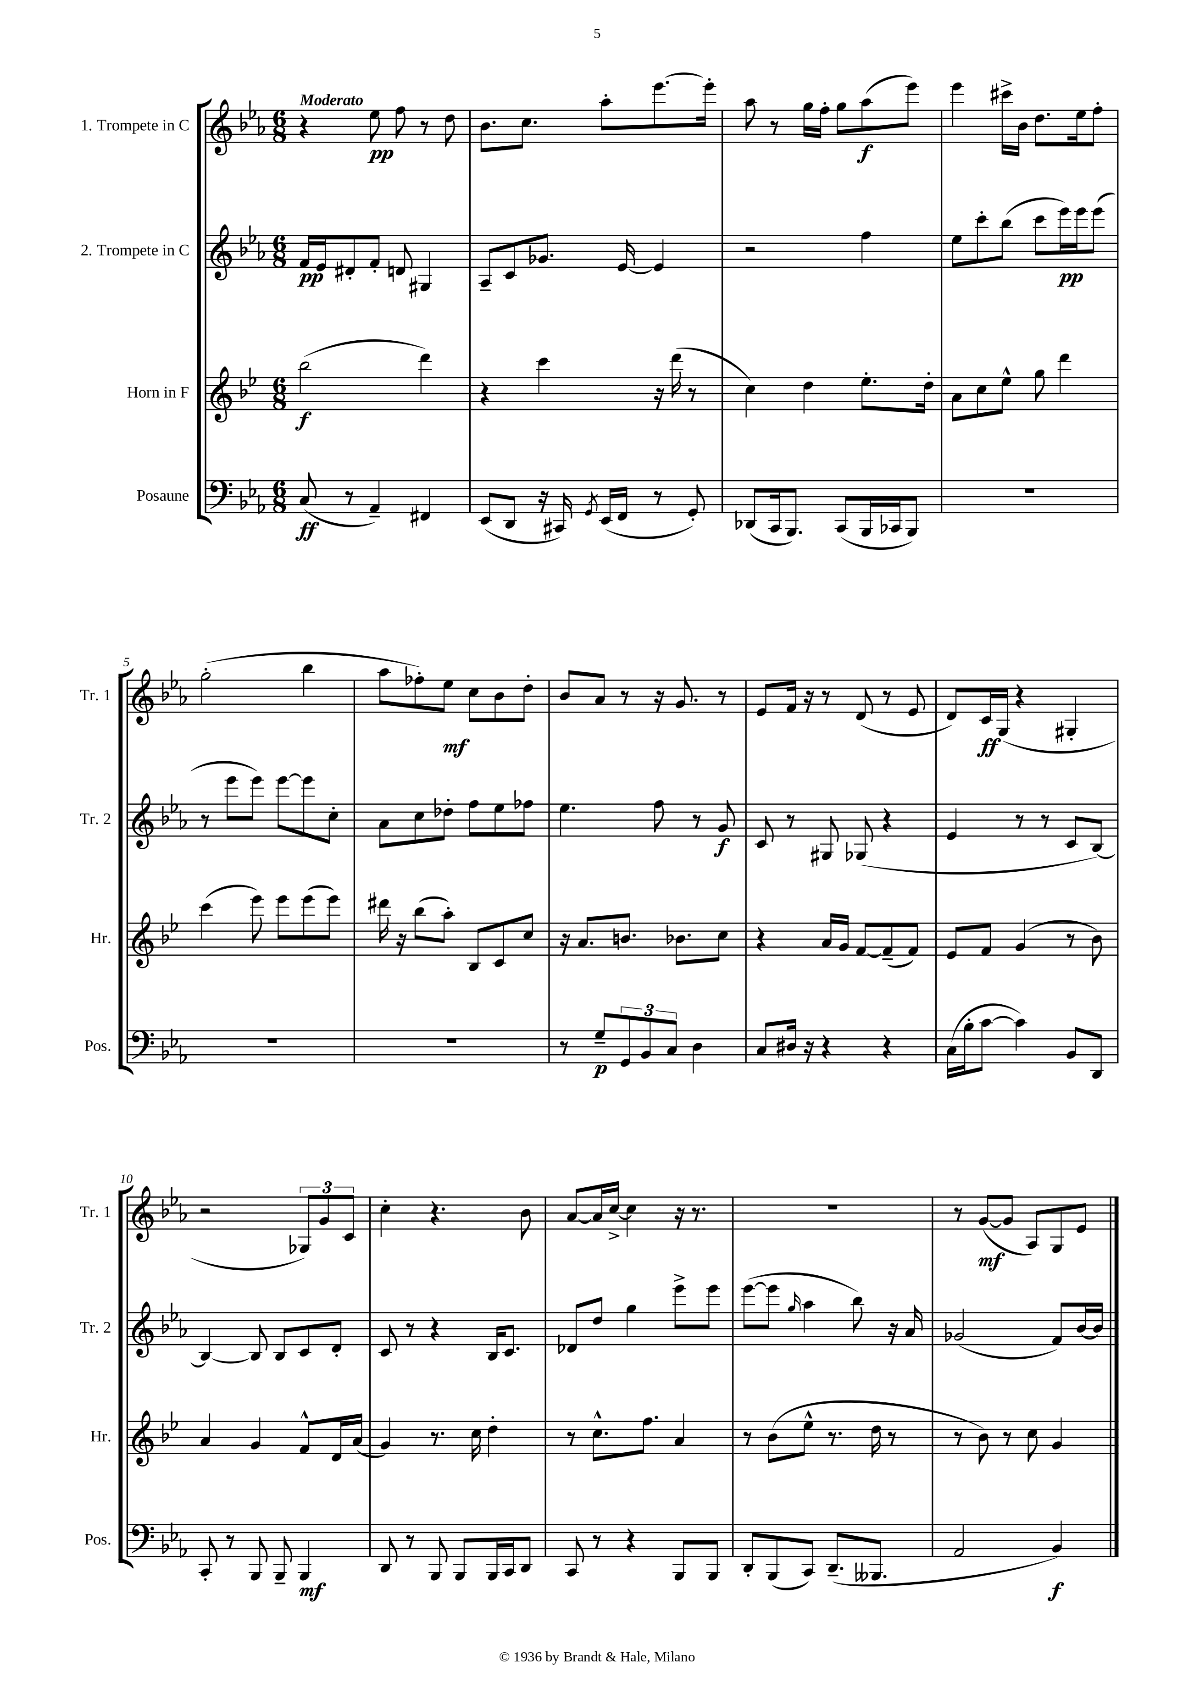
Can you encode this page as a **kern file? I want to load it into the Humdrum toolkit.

**kern	**dynam	**kern	**dynam	**kern	**dynam	**kern	**dynam
*part4	*part4	*part3	*part3	*part2	*part2	*part1	*part1
*staff4	*staff4	*staff3	*staff3	*staff2	*staff2	*staff1	*staff1
*I"Posaune	*	*I"Horn in F	*	*I"2. Trompete in C	*	*I"1. Trompete in C	*
*I'Pos.	*	*I'Hr.	*	*I'Tr. 2	*	*I'Tr. 1	*
*clefF4	*	*clefG2	*	*clefG2	*	*clefG2	*
*k[b-e-a-]	*	*k[b-e-]	*	*k[b-e-a-]	*	*k[b-e-a-]	*
*M6/8	*	*M6/8	*	*M6/8	*	*M6/8	*
=1	=1	=1	=1	=1	=1	=1	=1
!	!	!	!	!	!	!LO:TX:a:B:t=Moderato	!
(8C/	ff	(2bb-\	f	16f/LL	pp	4r	.
.	.	.	.	16e-/J	.	.	.
8r	.	.	.	8d#X'/	.	.	.
4AA-~/)	.	.	.	8f'/J	.	8ee-\	pp
.	.	.	.	8dn/	.	8ff\	.
4FF#X/	.	4ddd\)	.	4G#X/	.	8r	.
.	.	.	.	.	.	8dd\	.
=2	=2	=2	=2	=2	=2	=2	=2
(8EE-/L	.	4r	.	8A-~/L	.	8.b-\L	.
8DD/J	.	.	.	8c/	.	.	.
.	.	.	.	.	.	8.cc\J	.
16r	.	4ccc\	.	8.g-X/J	.	.	.
16CC#X/)	.	.	.	.	.	.	.
8qGG/	.	.	.	.	.	.	.
(16EE-/LL	.	.	.	.	.	8aa-'\L	.
16FF/JJ	.	.	.	[16e-/	.	.	.
8r	.	16r	.	4e-/]	.	[8.eee-\	.
.	.	(16ddd\	.	.	.	.	.
8GG'/)	.	8r	.	.	.	.	.
.	.	.	.	.	.	16eee-'\Jk]	.
=3	=3	=3	=3	=3	=3	=3	=3
(8DD-X/L	.	4cc\)	.	2r	.	8aa-\	.
16CC/k	.	.	.	.	.	8r	.
8.BBB-/J)	.	.	.	.	.	.	.
.	.	4dd\	.	.	.	16gg\LL	.
.	.	.	.	.	.	16ff'\JJ	.
(8CC/L	.	.	.	.	.	8gg\L	.
16BBB-/L	.	8.ee-'\L	.	4ff\	.	(8aa-\	f
16CC-X/J	.	.	.	.	.	.	.
8BBB-/J)	.	.	.	.	.	8eee-\J)	.
.	.	16dd'\Jk	.	.	.	.	.
=4	=4	=4	=4	=4	=4	=4	=4
2.r	.	8a\L	.	8ee-\L	.	4eee-\	.
.	.	8cc\	.	8ccc'\	.	.	.
.	.	8ee-^^\J	.	(8bb-\J	.	16ccc#X^\LL	.
.	.	.	.	.	.	16b-\JJ	.
.	.	8gg\	.	8ccc\L	.	8.dd\L	.
.	.	4ddd\	.	16eee-\L)	pp	.	.
.	.	.	.	16eee-\J	.	16ee-\k	.
.	.	.	.	(8eee-\J	.	8ff'\J	.
!!LO:LB:g=z
=5	=5	=5	=5	=5	=5	=5	=5
2.r	.	(4ccc\	.	8r	.	(2gg'\	.
.	.	.	.	8eee-\L	.	.	.
.	.	8eee-\)	.	8eee-\J)	.	.	.
.	.	8eee-\L	.	[8eee-\L	.	.	.
.	.	(8eee-\	.	8eee-\]	.	4bb-\	.
.	.	8eee-\J)	.	8cc'\J	.	.	.
=6	=6	=6	=6	=6	=6	=6	=6
2.r	.	16ddd#X\	.	8a-\L	.	8aa-\L	.
.	.	16r	.	.	.	.	.
.	.	(8bb-\L	.	8cc\	.	8ff-X'\)	.
.	.	8aa'\J)	.	8dd-X'\J	.	8ee-\J	mf
.	.	8B-/L	.	8ff\L	.	8cc\L	.
.	.	8c/	.	8ee-\	.	8b-\	.
.	.	8cc/J	.	8ff-X\J	.	8dd'\J	.
=7	=7	=7	=7	=7	=7	=7	=7
8r	.	16r	.	4.ee-\	.	8b-/L	.
.	.	8.a/L	.	.	.	.	.
8G~/L	p	.	.	.	.	8a-/J	.
12GG/	.	8.bn/J	.	.	.	8r	.
12BB-/	.	.	.	.	.	.	.
.	.	.	.	8ff\	.	16r	.
12C/J	.	.	.	.	.	.	.
.	.	8.b-X\L	.	.	.	8.g/	.
4D\	.	.	.	8r	.	.	.
.	.	8cc\J	.	8g/	f	8r	.
=8	=8	=8	=8	=8	=8	=8	=8
8C/L	.	4r	.	8c/	.	8e-/L	.
16D#X/Jk	.	.	.	8r	.	16f/Jk	.
16r	.	.	.	.	.	16r	.
4r	.	16a/LL	.	8G#X/	.	8r	.
.	.	16g/JJ	.	.	.	.	.
.	.	[8f/L	.	(8G-X/	.	(8d/	.
4r	.	(8f~/]	.	4r	.	8r	.
.	.	8f/J)	.	.	.	8e-/	.
=9	=9	=9	=9	=9	=9	=9	=9
(16C\LL	.	8e-/L	.	4e-/	.	8d/L)	.
16B-'\J	.	.	.	.	.	.	.
[8c\J	.	8f/J	.	.	.	16c/L	ff
.	.	.	.	.	.	(16G/JJ	.
4c\])	.	(4g/	.	8r	.	4r	.
.	.	.	.	8r	.	.	.
8BB-/L	.	8r	.	8c/L	.	4G#X'/	.
8DD/J	.	8b-\)	.	[8B-/J)	.	.	.
!!LO:LB:g=z
=10	=10	=10	=10	=10	=10	=10	=10
8CC'/	.	4a/	.	4B-/_	.	2r	.
8r	.	.	.	.	.	.	.
8BBB-/	.	4g/	.	8B-/]	.	.	.
8BBB-~/	.	.	.	8B-/L	.	.	.
4BBB-/	mf	8f^^/L	.	8c/	.	12G-X/L)	.
.	.	.	.	.	.	12g/	.
.	.	16d/L	.	8d'/J	.	.	.
.	.	.	.	.	.	12c/J	.
.	.	(16a/JJ	.	.	.	.	.
=11	=11	=11	=11	=11	=11	=11	=11
8DD/	.	4g/)	.	8c/	.	4cc'\	.
8r	.	.	.	8r	.	.	.
8BBB-/	.	8.r	.	4r	.	4.r	.
8BBB-/L	.	.	.	.	.	.	.
.	.	16cc\	.	.	.	.	.
16BBB-/L	.	4dd'\	.	16B-/KL	.	.	.
16CC/J	.	.	.	8.c/J	.	.	.
8DD/J	.	.	.	.	.	8b-\	.
=12	=12	=12	=12	=12	=12	=12	=12
8CC/	.	8r	.	8d-X/L	.	[8a-/L	.
8r	.	8.cc^^\L	.	8dd/J	.	16a-/L]	.
.	.	.	.	.	.	[16cc^/JJ	.
4r	.	.	.	4gg\	.	4cc\]	.
.	.	8.ff\J	.	.	.	.	.
8BBB-/L	.	4a/	.	8eee-^\L	.	16r	.
.	.	.	.	.	.	8.r	.
8BBB-/J	.	.	.	8eee-\J	.	.	.
=13	=13	=13	=13	=13	=13	=13	=13
8DD'/L	.	8r	.	([8eee-\L	.	2.r	.
(8BBB-/	.	(8b-\L	.	8eee-\J]	.	.	.
.	.	.	.	16qqgg/	.	.	.
8CC/J)	.	8ee-^^\J	.	4aa-\	.	.	.
(8.DD~/L	.	8.r	.	.	.	.	.
.	.	.	.	8bb-\)	.	.	.
8.BBB--X/J	.	16dd\	.	.	.	.	.
.	.	8r	.	16r	.	.	.
.	.	.	.	16a-/	.	.	.
=14	=14	=14	=14	=14	=14	=14	=14
2AA-/	.	8r	.	(2g-X/	.	8r	.
.	.	8b-\)	.	.	.	([8g/L	mf
.	.	8r	.	.	.	8g/J]	.
.	.	8cc\	.	.	.	8A-/L)	.
4BB-/)	f	4g/	.	8f/L)	.	8G/	.
.	.	.	.	[16b-/L	.	8e-/J	.
.	.	.	.	16b-/JJ]	.	.	.
==	==	==	==	==	==	==	==
*-	*-	*-	*-	*-	*-	*-	*-
